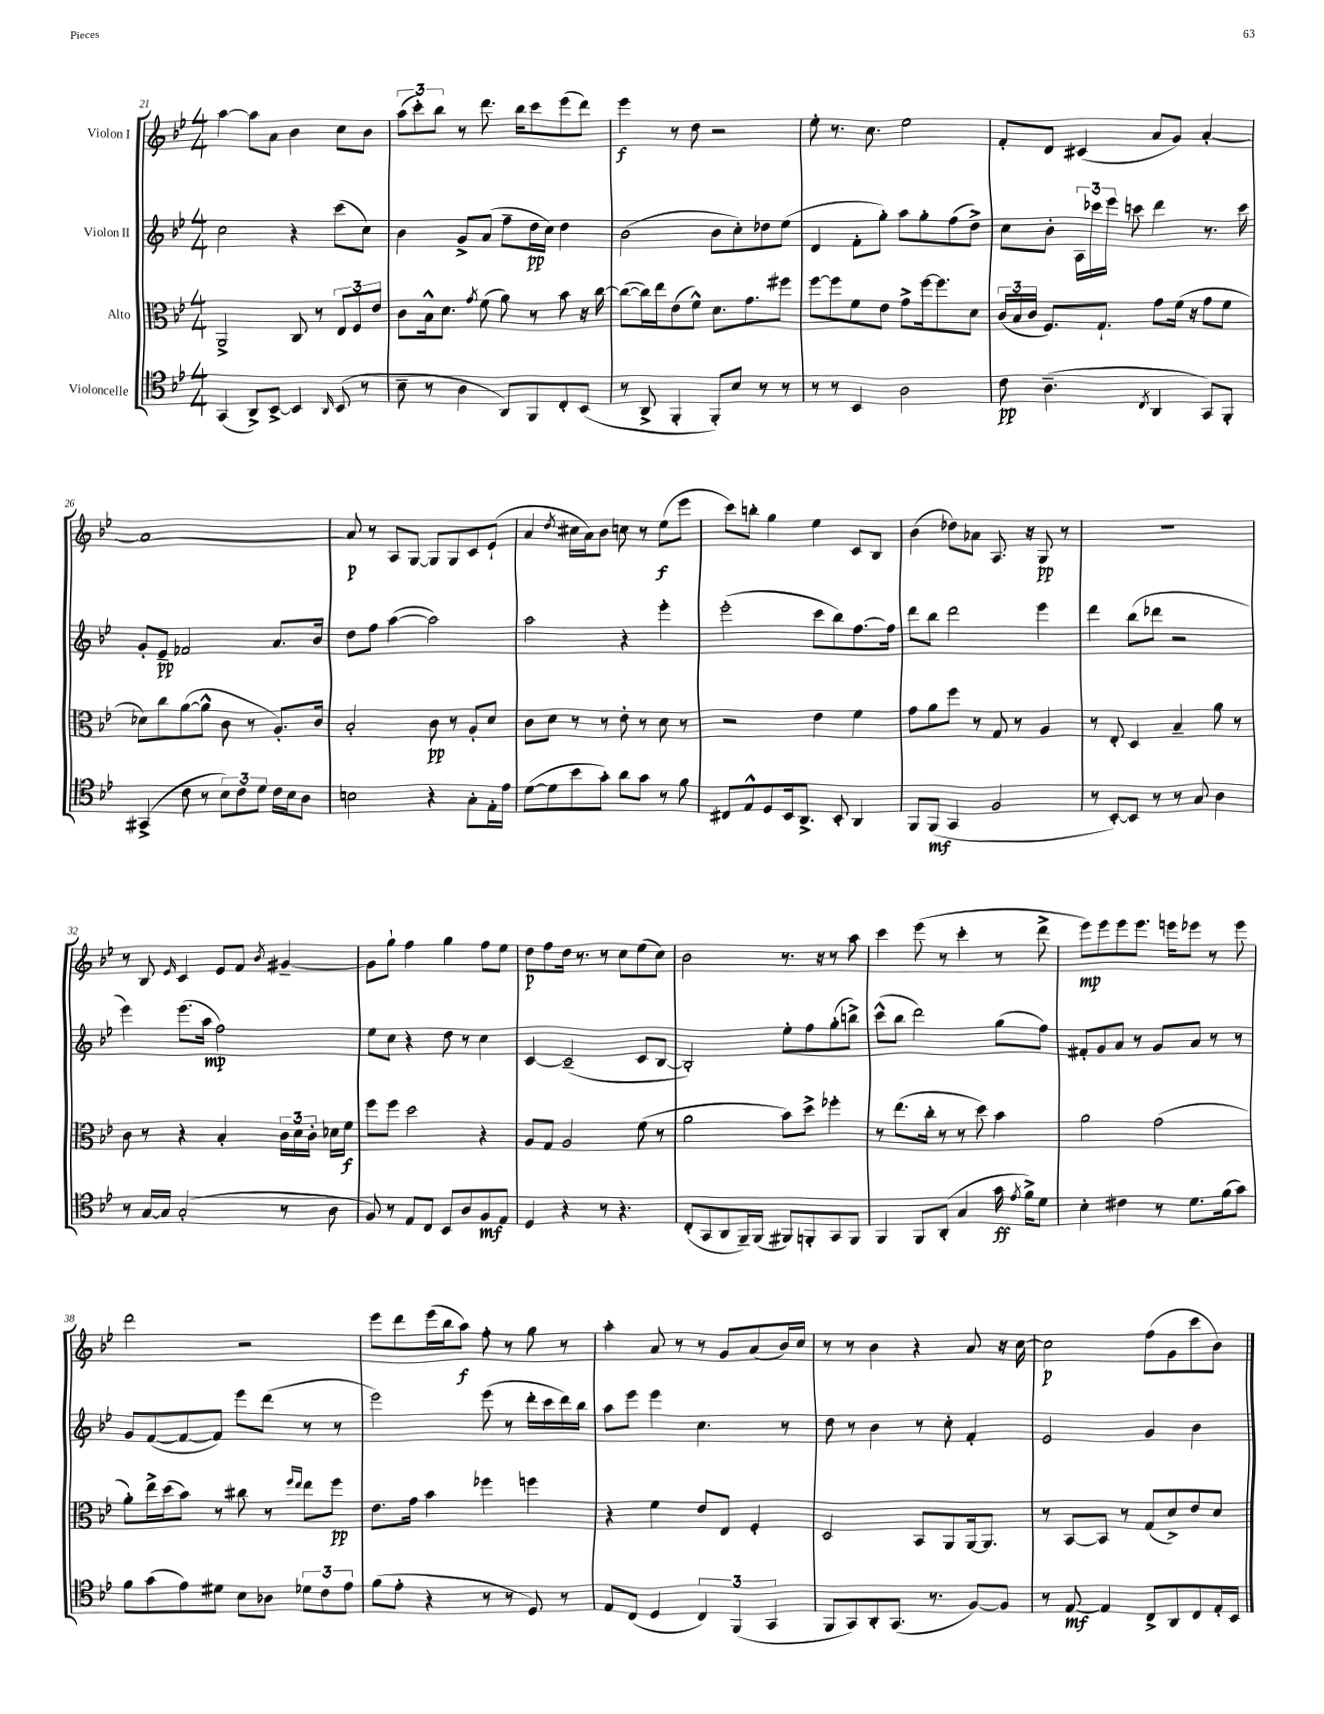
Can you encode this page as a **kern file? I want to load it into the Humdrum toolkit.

**kern	**kern	**kern	**kern
*staff4	*staff3	*staff2	*staff1
*clefC4	*clefC3	*clefG2	*clefG2
*k[b-e-]	*k[b-e-]	*k[b-e-]	*k[b-e-]
*M4/4	*M4/4	*M4/4	*M4/4
(4GG/	2AA^/	2cc\	[4aa\
8AA^/L)	.	.	8aa\]L
[8BB-^/J	.	.	8a\J
4BB-/]	8C/	4r	4b-\
.	8r	.	.
16qqAA/	.	.	.
(8BB-/	12E-/L	(8ccc\L	8cc\L
.	12F/	.	.
8r	.	8cc\J)	8b-\J
.	12e-/J	.	.
=	=	=	=
8B-~\	8c\L	4b-\	(12aa\L
.	.	.	12ccc'\)
8r	16B-^^\k	.	.
.	.	.	12bb-\J
.	8.d\J	.	.
4A\	.	8g^/L	8r
.	8qg/	.	.
.	(8f\	(8a/J	8.ddd\
8AA/L)	8a\)	8ff~\L	.
.	.	.	16bb-\LK
8FF/	8r	16dd\L	8ccc\
.	.	16cc\JJ)	.
8C'/	8b-\	4dd\	(8eee-\
(8BB-/J	16r	.	8ddd\J)
.	[16cc\	.	.
=	=	=	=
8r	(8cc\_L	(2b-\	4eee-\
8AA^/	16cc\]L)	.	.
.	16ee-\J	.	.
4FF'/	(8e-\	.	8r
.	8f^^\J)	.	8dd\
8FF'/L)	8.d\L	8b-\L	2r
8B-/J	.	8cc'\)	.
.	8.g\	.	.
8r	.	8dd-\	.
8r	8ff#\J	(8ee-\J	.
=	=	=	=
8r	[8ff\L	4d/	8ee-'\
8r	8ff\]	.	8.r
4BB-/	8f\	8f'\L	.
.	.	.	8.cc\
.	8e-\J	8gg'\J)	.
2A\	8g^\L	8aa\L	2ee-\
.	[16ff\k	8gg'\	.
.	8.ff\]	.	.
.	.	(8ff\	.
.	8d\J	8dd^\J)	.
=	=	=	=
8c\	(24c/LL	8cc\L	8f'/L
.	24B-/	.	.
.	24c/JJ	.	.
(4.A~\	8.F/L)	8b-'\J	8d/J
.	.	24A\LL	(4c#/
.	.	24ccc-\	.
.	8.G`/J	.	.
.	.	24eee-\JJ	.
.	.	8ccc\	.
8qC/	.	.	.
4AA/	8g\L	4ddd\	8a/L
.	(16f\Jk	.	8g/J)
.	16r	.	.
8GG/L)	8g\L	8.r	[4a'/
8FF'/J	8f\J	.	.
.	.	16ccc\	.
=	=	=	=
(4GG#^/	8d-\L)	8g'/L	1a_
.	8cc\	8e-~/J	.
8c\	([8a\	2f-/	.
8r	8a^^\]J	.	.
12B-\L)	8c\	.	.
12c\	.	.	.
.	8r	.	.
12d\J	.	.	.
16c\LL	8.A'/L)	8.a/L	.
16B-\J	.	.	.
8A\J	.	.	.
.	16c/Jk	16b-/Jk	.
=	=	=	=
2B\	2B-'/	8dd\L	8a/]
.	.	8ff\J	8r
.	.	([4aa\	8A/L
.	.	.	[8G/J
4r	8c\	2aa\])	8G/]L
.	8r	.	8G/
8G'\L	8A'/L	.	8c/
16E-'\L	8d/J	.	(8e-`/J
16e-\JJ	.	.	.
=	=	=	=
([8d\L	8c\L	2aa\	4a/
8d\]	8d\J	.	.
.	.	.	8qdd/
8b-\	8r	.	16cc#\LL
.	.	.	16a\J)
8g'\J)	8r	.	8b-\J
8a\L	8e-'\	4r	8cc\
8g\J	8r	.	8r
8r	8d\	4eee-'\	(8ee-\L
8f\	8r	.	8eee-\J
=	=	=	=
8C#/L	2r	(2eee-'\	8ccc\L)
8E-^^/	.	.	8bb'\J
8D/	.	.	4gg\
16BB-/k	.	.	.
8.AA^/J	.	.	.
.	4e-\	8ccc\L	4ee-\
8BB-'/	.	8bb-\)	.
4AA/	4f\	[8.ff\	8c/L
.	.	.	8B-/J
.	.	16ff\]Jk	.
=	=	=	=
8FF/L	8g\L	8ddd\L	(4b-\
(8FF/J	8a\	8bb-\J	.
4GG/	8ff\J	2ddd\	8dd-\L)
.	8r	.	8a-\J
2F/	8G/	.	8.A/
.	8r	.	.
.	.	.	16r
.	4A/	4eee-\	8G/
.	.	.	8r
=	=	=	=
8r	8r	4ddd\	1r
[8BB-'/L)	8E-'/	.	.
8BB-/]J	4D/	(8bb-\L	.
8r	.	8ddd-\J	.
8r	4B-~/	2r	.
8G/	.	.	.
4A\	8a\	.	.
.	8r	.	.
=	=	=	=
8r	8c\	4eee-\)	8r
[16G/LL	8r	.	8B-/
16G/]JJ	.	.	.
.	.	.	16qqe-/
(2G'/	4r	(8.eee-\L	4c/
.	.	16aa\Jk	.
.	4B-'/	2ff\)	8e-/L
.	.	.	8f/J
.	.	.	8qb-/
8r	24c\LL	.	[4g#~/
.	24d\	.	.
.	24c'\JJ	.	.
8A\	16d-\LL	.	.
.	16f\JJ	.	.
=	=	=	=
8F/)	8ff\L	8ee-\L	8g#\]L
8r	8ff\J	8cc\J	8gg`\J
8E-/L	2dd\	4r	4ff\
8C/J	.	.	.
8BB-/L	.	8dd\	4gg\
8A/	.	8r	.
8F/	4r	4cc\	8ff\L
8E-/J	.	.	8ee-\J
=	=	=	=
4D/	8A/L	[4c/	8dd\L
.	8G/J	.	8ff\
4r	2A/	(2c~/]	16dd\Jk
.	.	.	8.r
8r	.	.	8r
4.r	.	.	8cc\L
.	(8f\	8c/L	(8ee-\
.	8r	[8B-/J	8cc\J)
=	=	=	=
(8C'/L	2a\	2B-'/])	2b-\
8GG/	.	.	.
8AA/	.	.	.
16FF~/L)	.	.	.
(16FF/JJ	.	.	.
8FF#/L)	8b-\L)	8ee-'\L	8.r
8FF'/	8dd^\J	8ff\	.
.	.	.	16r
8GG/	4ff-'\	(8gg'\	8r
8FF/J	.	8bb^\J)	8aa\
=	=	=	=
4FF/	8r	(8ccc^^\L	4ccc\
.	(8.ee-\L	8bb-\J	.
8FF/L	.	2ddd\)	(8eee-\
.	16cc'\Jk	.	.
(8AA'/J	8r	.	8r
4G/	8r	.	4ccc'\
.	8dd\)	.	.
16g\	4b-\	(8gg\L	8r
8qe-/	.	.	.
16f^\LK)	.	.	.
8d\J	.	8ff\J)	8ddd^\
=	=	=	=
4B-'\	2a\	8f#'/L	8eee-\L)
.	.	8g/	8eee-\
4c#\	.	8a/J	8eee-\
.	.	8r	8.eee-\J
8r	(2g\	8g/L	.
.	.	.	16eee\LK
8.d\L	.	8a/J	8eee-\J
.	.	8r	8r
(16f\k	.	.	.
8g\J)	.	8r	8eee-\
=	=	=	=
8f\L	8a'\L)	8g/L	2ddd\
(8g\	16ee-^\L	([8f/	.
.	(16dd\J	.	.
8e-\)	8b-\J)	8f/_	.
8d#\J	8r	8f/]J)	.
8B-\L	8cc#\	8eee-\L	2r
8A-\J	8r	(8ddd\J	.
.	16qqff/LL	.	.
.	16qqee-/JJ	.	.
12d-\L	8ee-\L	8r	.
12c\	.	.	.
.	8ff\J	8r	.
12e-\J	.	.	.
=	=	=	=
(8f\L	8.e-\L	2eee-\)	8eee-\L
8e-'\J	.	.	8ddd\
.	16g\Jk	.	.
4r	4b-\	.	(16eee-\L
.	.	.	16bb-\J
.	.	.	8aa\J)
8r	4ff-\	(8eee-\	8ff'\
8r	.	8r	8r
8D/)	4ff\	16ddd'\LL	8gg\
.	.	16ccc\	.
8r	.	16ddd\)	8r
.	.	16bb-\JJ	.
=	=	=	=
8E-/L	4r	8aa\L	4aa'\
(8C/J	.	8eee-\J	.
4D/	4f\	4eee-\	8a/
.	.	.	8r
6C/)	8e-/L	4.cc\	8r
.	8E-/J	.	8g/L
(6FF/	.	.	.
.	4F'/	.	(8a/
6GG/	.	.	.
.	.	8r	16b-/L)
.	.	.	16cc/JJ
=	=	=	=
8FF/L	2D/	8dd\	8r
8GG/)	.	8r	8r
8AA'/	.	4b-\	4b-\
(8.GG/J	.	.	.
.	8BB-/L	8r	4r
8.r	.	.	.
.	8AA/	8cc'\	.
[8F/L)	[16AA/k	4f'/	8a/
.	8.AA/]J	.	.
8F/]J	.	.	16r
.	.	.	[16cc\
=	=	=	=
8r	8r	2e-/	2cc\]
[8E-/	[8BB-/L	.	.
4E-/]	8BB-/]J	.	.
.	8r	.	.
8C^/L	(8G/L	4g/	(8ff\L
8AA/	8d^/)	.	8g\
8C/	8e-/	4b-\	8ccc\
16E-'/L	8d/J	.	8b-\J)
16BB-/JJ	.	.	.
==	==	==	==
*-	*-	*-	*-
